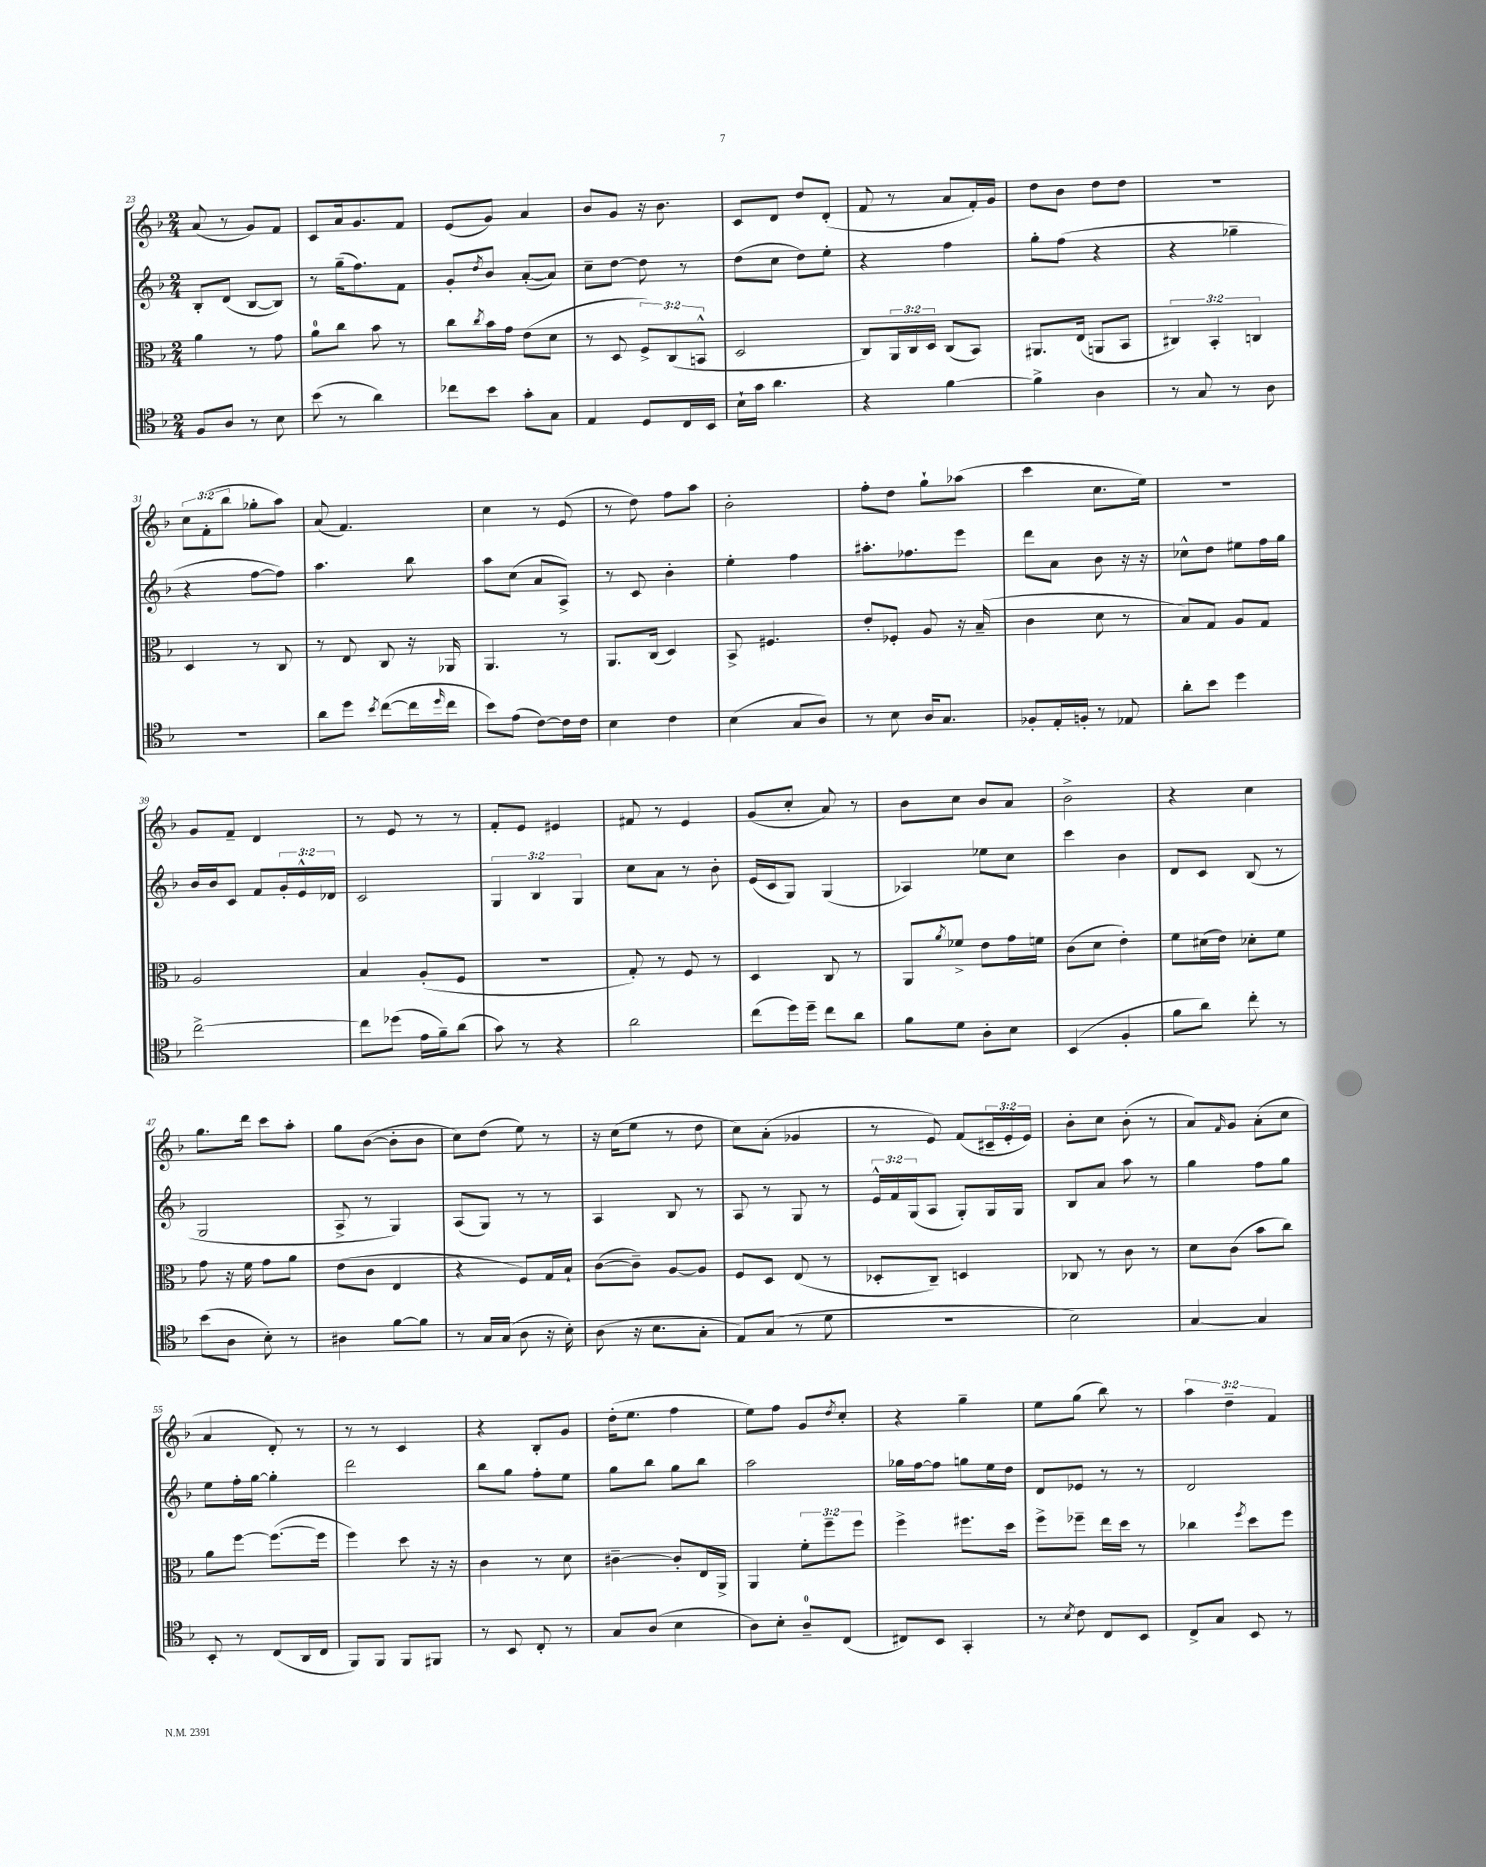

**kern	**kern	**kern	**kern
*part4	*part3	*part2	*part1
*staff4	*staff3	*staff2	*staff1
*clefC4	*clefC3	*clefG2	*clefG2
*k[b-]	*k[b-]	*k[b-]	*k[b-]
*M2/4	*M2/4	*M2/4	*M2/4
=23	=23	=23	=23
8F/L	4a\	8B-'/L	(8a/
8A/J	.	(8d/J	8r
8r	8r	[8B-/L	8g/L)
8B-\	8g\	8B-/J])	8f/J
=24	=24	=24	=24
(8b-\	8a\L	8r	8c/L
8r	8cc\J	(16gg~\KL	16a/k
.	.	8.ff\)	8.g/
4a\)	8b-\	.	.
.	8r	8f\J	8f/J
=25	=25	=25	=25
8cc-X\L	8cc\L	8g'/L	(8e/L
.	8qcc/	8qdd/	.
8b-\J	16b-\L	8b-/J	8g/J)
.	16g\JJ	.	.
8g'\L	(8e\L	([8a'/L	4a/
8G\J	8d\J	8a/J])	.
=26	=26	=26	=26
4E/	8r	8cc~\L	8b-/L
.	8D/	[8dd\J	8g/J
8D/L	12F^/L)	8dd\]	16r
.	.	.	8.b-\
.	(12C/	.	.
16C/L	.	8r	.
.	12BBn^^/J	.	.
16BB-/JJ	.	.	.
=27	=27	=27	=27
16B-`\LL	2D/	(8dd\L	8c/L
16g\JJ	.	.	.
4.a\	.	8cc\J	8d/J
.	.	8dd\L)	8dd/L
.	.	8ee'\J	(8d'/J
=28	=28	=28	=28
4r	8C/L)	4r	8f/
.	24AA/L	.	8r
.	24C/	.	.
.	24D/JJ	.	.
[4f\	(8C/L	4ff\	8a/L
.	8BB-/J)	.	16f'/L)
.	.	.	16g/JJ
=29	=29	=29	=29
4f^\]	8.AA#X/L	8gg'\L	8dd\L
.	.	(8ff\J	8b-\J
.	(16E/Jk	.	.
4A\	8AAn/L	4r	8dd\L
.	8BB-/J	.	8dd\J
=30	=30	=30	=30
8r	6C#X/)	4r	2r
8G/	.	.	.
.	6BB-'/	.	.
8r	.	4gg-X~\	.
.	6Cn/	.	.
8A\	.	.	.
!!LO:LB:g=z
=31	=31	=31	=31
2r	4D/	4r	12cc\L
.	.	.	(12f'\
.	.	.	12bb-\J
.	8r	[8ff\L	8gg-X'\L
.	8C/	8ff\J])	8aa\J)
=32	=32	=32	=32
8a\L	8r	4.aa\	(8a/
8dd\J	8E/	.	4.f/)
8qb-/	.	.	.
([8cc\L	8C/	.	.
16cc\L]	16r	8bb-\	.
16qqdd/	.	.	.
16cc\JJ	16AA-X/	.	.
=33	=33	=33	=33
8b-\L)	4.AA/	8aa\L	4cc\
(8e\J	.	(8cc\J	.
[8c\L)	.	8a/L	8r
16c\L]	8r	8A^/J)	(8e/
16c\JJ	.	.	.
=34	=34	=34	=34
4B-\	8.AA/L	8r	8r
.	.	8c/	8dd\)
.	(16C/Jk	.	.
4c\	4D/)	4b-'\	8ff\L
.	.	.	8aa\J
=35	=35	=35	=35
(4B-\	8BB-^/	4ee'\	2b-'\
.	4.F#X/	.	.
8G/L	.	4ff\	.
8A/J)	.	.	.
=36	=36	=36	=36
8r	8e'/L	8.aa#X'\L	8ff'\L
8B-\	8F-X'/J	.	8dd\J
.	.	8.ff-X\	.
16A/KL	8A/	.	8gg`\L
8.G/J	.	.	.
.	16r	8eee\J	(8aa-X\J
.	(16B-~/	.	.
=37	=37	=37	=37
8F-X'/L	4c\	8ddd\L	4ccc\
16E'/L	.	8a\J	.
16Fn'/JJ	.	.	.
8r	8d\	8b-\	8.cc\L
8E-X/	8r	16r	.
.	.	16r	16ee\Jk)
=38	=38	=38	=38
8a'\L	8B-/L)	8cc-X^^\L	2r
8b-\J	8G/J	8dd\J	.
4dd\	8A/L	8ee#X\L	.
.	8G/J	16ff\L	.
.	.	16gg\JJ	.
!!LO:LB:g=z
=39	=39	=39	=39
[2cc^\	2A/	16b-/LL	8g/L
.	.	16b-/J	.
.	.	8c/J	8f~/J
.	.	8f/L	4d/
.	.	24g'/L	.
.	.	24e^^/	.
.	.	24d-X/JJ	.
=40	=40	=40	=40
8cc\L]	4B-/	2c/	8r
(8dd-X\J	.	.	8e/
16e\LL	(8A'/L	.	8r
16f~\J)	.	.	.
(8a\J	8F/J	.	8r
=41	=41	=41	=41
8g\)	2r	6G/	8f'/L
8r	.	.	8e/J
.	.	6B-/	.
4r	.	.	4e#X/
.	.	6G/	.
=42	=42	=42	=42
2a\	8G'/)	8cc\L	8f#X/
.	8r	8a\J	8r
.	8F/	8r	4e/
.	8r	8b-'\	.
=43	=43	=43	=43
(8cc\L	4D/	(16e/LL	(8g/L
.	.	16c/J	.
16dd\L)	.	8G/J)	8cc'/J
16dd~\JJ	.	.	.
8cc\L	8C/	(4G/	8a/)
8a\J	8r	.	8r
=44	=44	=44	=44
8f\L	8AA/L	4A-X/)	8b-\L
.	8qa/	.	.
8d\J	8f-X^/J	.	8cc\J
8A'\L	8e\L	8ee-X\L	8b-/L
8B-\J	16g\L	8cc\J	8a/J
.	16fn\JJ	.	.
=45	=45	=45	=45
(4BB-/	(8c\L	4ccc\	2b-^\
.	8d\J	.	.
4F'/	4e'\)	4b-\	.
=46	=46	=46	=46
8f\L	8f\L	8d/L	4r
8a\J)	(16d#X\L	8c/J	.
.	16e\JJ)	.	.
8cc'\	8d-X'\L	(8B-/	4cc\
8r	8f\J	8r	.
!!LO:LB:g=z
=47	=47	=47	=47
(8b-\L	8g\	2G/	8.gg\L
8A\J	16r	.	.
.	16f\	.	16ddd\Jk
8B-'\)	8g\L	.	8ccc\L
8r	8a\J	.	8aa'\J
=48	=48	=48	=48
4A#X\	(8e\L	8A^/	8gg\L
.	8c\J	8r	([8b-\J
[8f\L	4E/	4G/)	8b-'\L]
8f\J]	.	.	8b-\J
=49	=49	=49	=49
8r	4r	(8A/L	8cc\L)
16G/LL	.	8G/J)	(8dd\J
(16G/JJ	.	.	.
8A\	8F/L)	8r	8ee\)
16r	16G/L	8r	8r
16B-'\)	16B-`/JJ	.	.
=50	=50	=50	=50
(8A\	([8c\L	4A/	16r
.	.	.	(16cc\KL
16r	8c~\J])	.	8ee\J
8.B-\L	.	.	.
.	[8A/L	8B-/	8r
8G'\J	8A/J]	8r	8dd\
=51	=51	=51	=51
8E/L)	8F/L	8A/	8cc\L)
(8G/J	8D/J	8r	(8a'\J
8r	(8E/	8G/	4g-X/
8d\	8r	8r	.
=52	=52	=52	=52
2r	8D-X'/L	24e^^/LL	8r
.	.	24f/	.
.	.	(24G/J	.
.	8C~/J)	8A/J	8e/)
.	4Dn/	8G'/L)	(8f/L
.	.	16G/L	24c#X~/L
.	.	.	24e'/
.	.	16G/JJ	.
.	.	.	24e/JJ)
=53	=53	=53	=53
2B-\)	8C-X/	8B-/L	8b-'\L
.	8r	8a/J	8cc\J
.	8c\	8aa\	(8b-'\
.	8r	8r	8r
=54	=54	=54	=54
[4G/	8d\L	4gg\	8a/L)
.	.	.	16qqf/
.	(8c\J	.	8g/J
4G/]	8b-\L	8ff\L	(8a'\L
.	8cc\J)	8gg\J	8cc\J
!!LO:LB:g=z
=55	=55	=55	=55
8BB-'/	8a\L	8ee\L	4a/
8r	[8ff\J	16ff'\L	.
.	.	[16gg\JJ	.
(8C/L	(8.ff\L_	4gg'\]	8d'/)
16AA/L	.	.	8r
16C/JJ	16ff\Jk]	.	.
=56	=56	=56	=56
8FF/L)	4ff\)	2ddd\	8r
8FF/J	.	.	8r
8FF/L	8dd\	.	4c/
8FF#X/J	16r	.	.
.	16r	.	.
=57	=57	=57	=57
8r	4c\	8bb-\L	4r
8BB-/	.	8gg\J	.
8C'/	8r	8ff'\L	8B-'/L
8r	8d\	8ee\J	8g/J
=58	=58	=58	=58
8G/L	[4c#X~\	8gg\L	(16dd'\KL
.	.	.	8.ee\J
(8A/J	.	8bb-\J	.
4B-\	8c#'/L]	8gg\L	4ff\
.	16E/L	8bb-\J	.
.	16AA^/JJ	.	.
=59	=59	=59	=59
8A\L)	4AA/	2aa\	8ee\L)
8B-'\J	.	.	8ff\J
8A~/L	12f'\L	.	8g/L
.	12ff~\	.	.
.	.	.	8qdd/
(8C/J	.	.	8cc'/J
.	12ff\J	.	.
=60	=60	=60	=60
8C#X/L)	4ff^\	16gg-X\LL	4r
.	.	[16ff\J	.
8BB-/J	.	8ff\J]	.
4GG'/	8.ff#X\L	8ggn\L	4gg~\
.	.	16ee\L	.
.	16dd\Jk	16dd\JJ	.
=61	=61	=61	=61
8r	8ff^\L	8d/L	8ee\L
8qB-/	.	.	.
8c\	8ff-X~\J	8e-X/J	(8gg\J
8C/L	16ee\LL	8r	8bb-\)
.	16dd\JJ	.	.
8BB-/J	8r	8r	8r
=62	=62	=62	=62
8C^/L	4cc-X\	2d/	6aa\
8G/J	.	.	.
.	.	.	6dd~\
.	8qff/	.	.
8BB-/	8dd\L	.	.
.	.	.	6f/
8r	8ff\J	.	.
==	==	==	==
*-	*-	*-	*-
